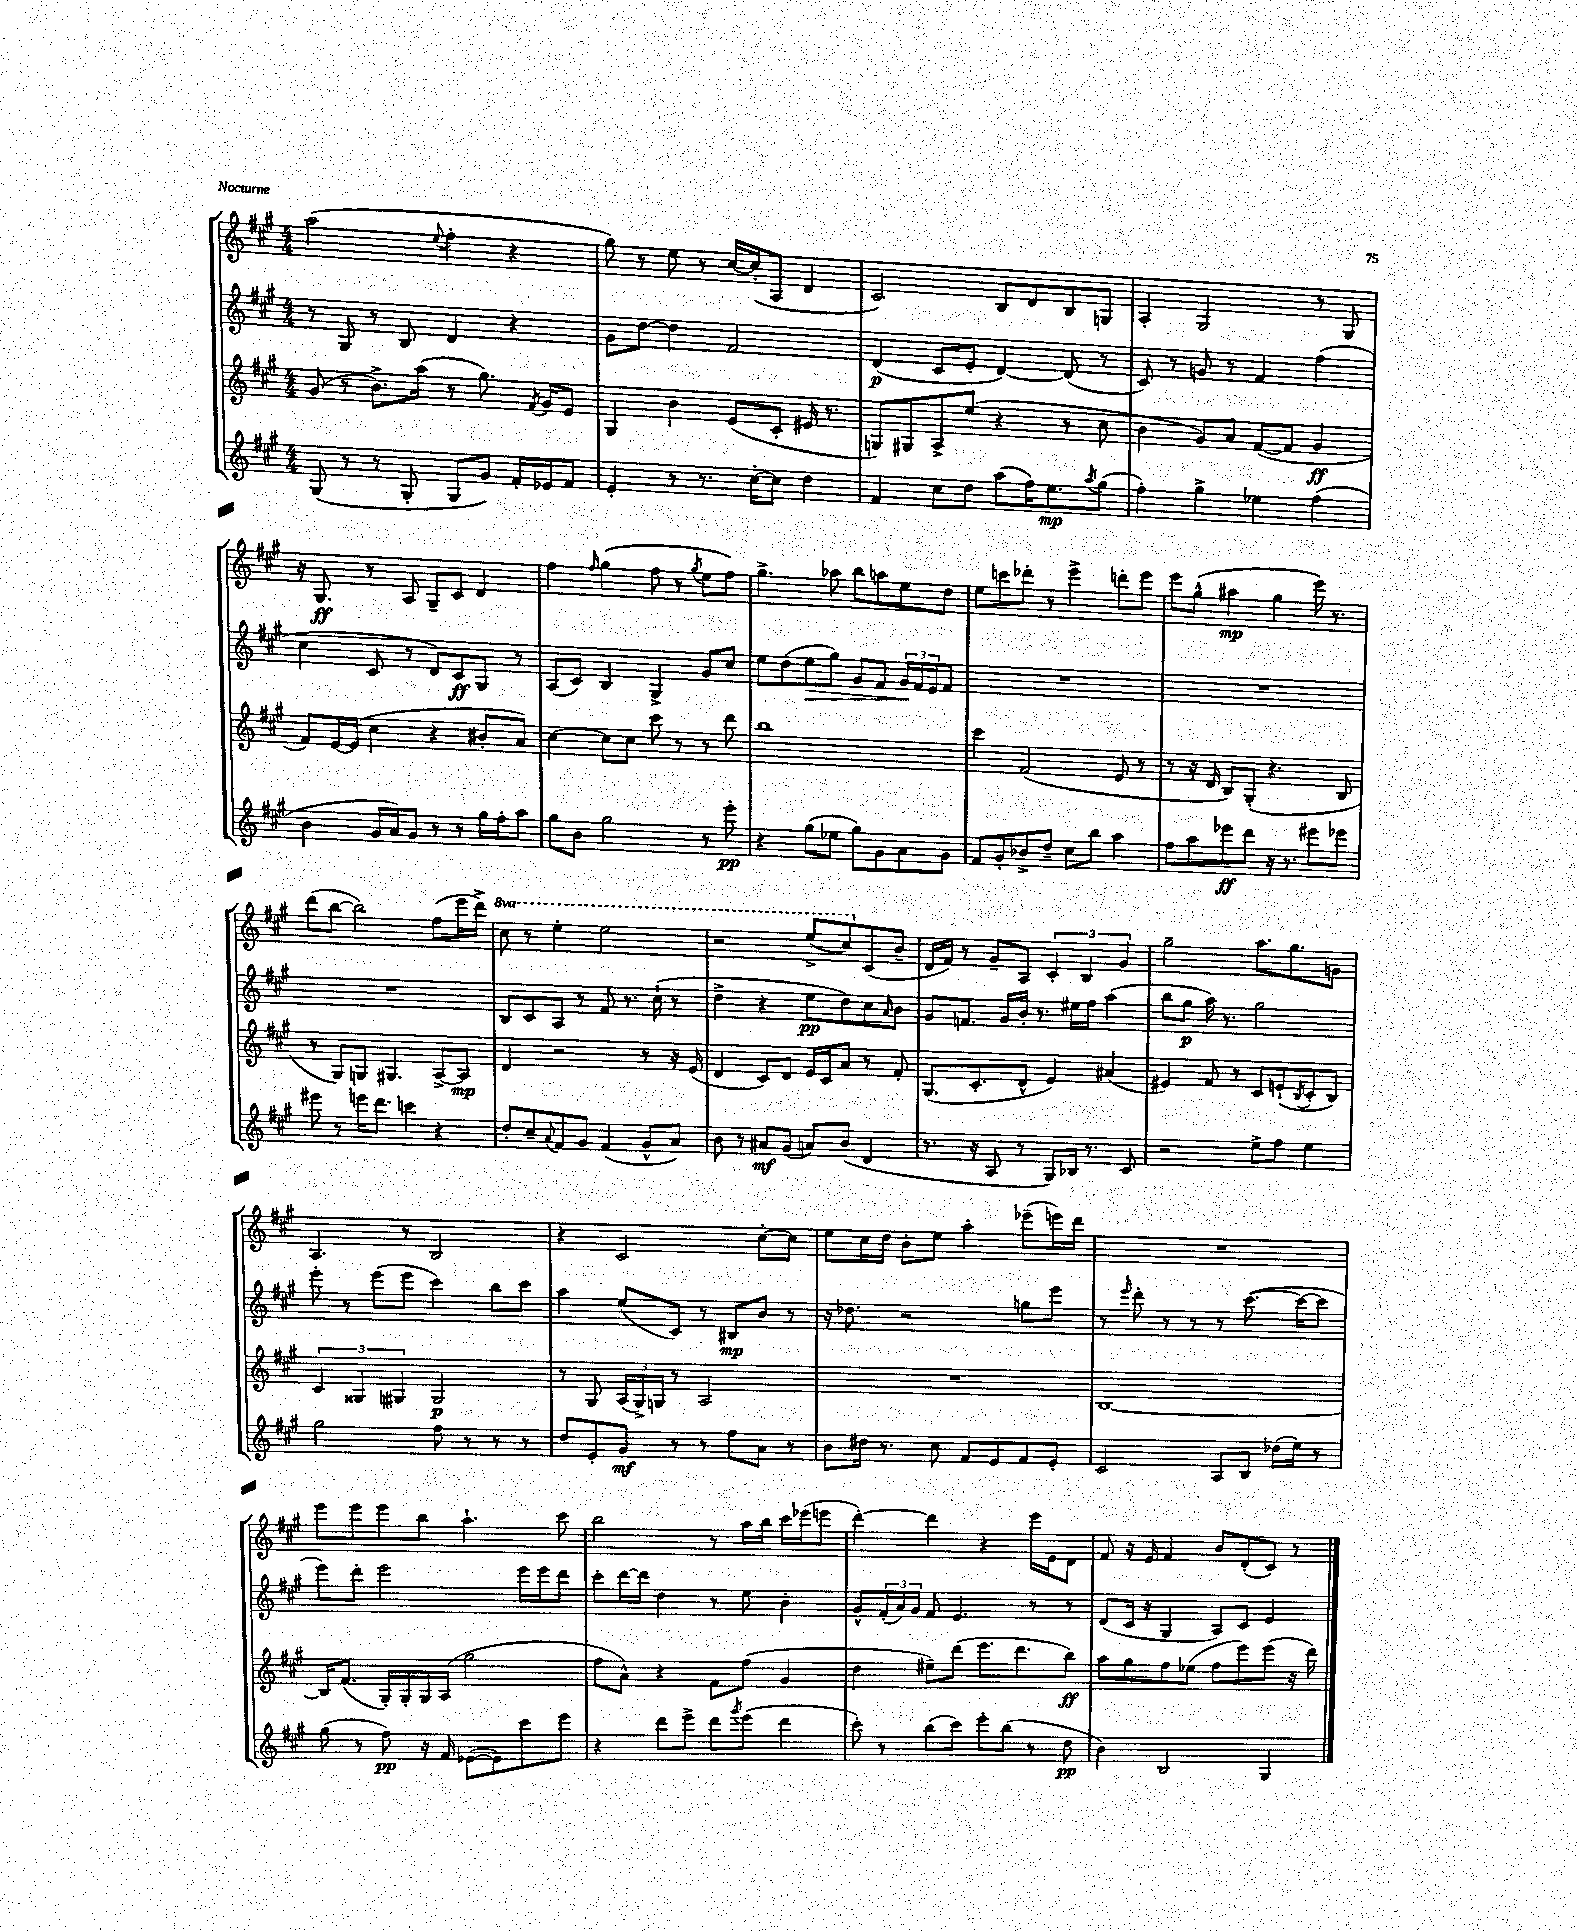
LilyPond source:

<<
\new StaffGroup <<
\new Staff = "s0" {
    \clef treble \key a \major \numericTimeSignature \time 4/4 \set Staff.ottavationMarkups = #ottavation-simple-ordinals
    a''2( \appoggiatura { e''8 } fis''4-. r4 |
    gis''8) r8 e''8 r8 cis''16~ cis''16-.( a8 d'4 |
    cis'2) b8 d'8 b8 g8 |
    a4-. gis2 r8 gis8 |
    r16 gis8.\ff r8 a8 gis8-- cis'8 d'4 |
    fis''4 \grace { fis''16 } gis''4( fis''8 r8 \acciaccatura { gis''8 } e''8 fis''8) |
    gis''4.-> aes''8 b''8 a''8 e''8 d''8 |
    e''8 c'''8 des'''8-. r8 e'''4-> d'''8-. e'''8 |
    e'''8 gis''8-^( ais''4\mp gis''4 e'''16) r8. |
    d'''8( b''8~ b''2) fis''8( e'''16 d'''16->) |
    \ottava #1 cis'''8 r8 e'''4-. e'''2 |
    r2 e'''8->( cis'''8) \ottava #0 cis'8( b'8-- |
    d'16 fis'16) r8 gis'8-- a8 \tuplet 3/2 { cis'4-. b4 gis'4 } |
    gis''2-- a''8. gis''8. g'8 |
    a4. r8 b2 |
    r4 cis'2 cis''8~-. cis''8 |
    e''8 cis''16 d''16 b'8-. e''8 a''4-. ees'''8--( e'''16) d'''16 |
    R1 |
    e'''8 e'''8 e'''8 b''8 a''4.-! cis'''8 |
    b''2 r8 a''16 b''16 cis'''16 ees'''16( e'''8 |
    d'''4~-.) d'''4 r4 e'''16 e'16 d'8 |
    fis'8 r16 e'16 fis'4 b'8 d'8-.( cis'8) r8 \bar "|." |
}
\new Staff = "s1" {
    \clef treble \key a \major \numericTimeSignature \time 4/4
    r8 gis8 r8 b8 d'4 r4 |
    gis'8 d''8~ d''4 fis'2 |
    d'4\p( cis'8 e'8-. d'4~) d'8( r8 |
    cis'8) r8 g'8 r8 fis'4 fis''4( |
    cis''4 cis'8 r8 d'8) cis'8\ff gis8 r8 |
    a8( cis'8) b4 gis4-> gis'8 cis''8 |
    e''8 d''8( e''8\> gis''8) gis'8 fis'8 \tuplet 3/2 { gis'16\! fis'16 e'16 } fis'8 |
    R1 |
    R1 |
    R1 |
    b8 cis'8 a8 r8 fis'8 r8. cis''16-!( r8 |
    d''4-> r4 e''8\pp d''8) cis''8 \grace { a'16 } b'8 |
    gis'8 f'8. gis'16 b'16-. r8. eis''16 fis''16 a''4( |
    b''8 gis''8\p a''16) r8. gis''2 |
    e'''8-. r8 e'''8( e'''8 cis'''4) b''8 cis'''8 |
    a''4 e''8( cis'8) r8 bis8\mp b'8 r8 |
    r16 des''8. r2 g''8 e'''8 |
    r8 \grace { e'''16 } d'''8-. r8 r8 r8 cis'''8.~( cis'''16~ cis'''8 |
    e'''8) d'''8-. e'''2 e'''16 e'''16 d'''8 |
    cis'''8-. d'''16~ d'''16 d''4 r8 e''8 b'4-. |
    gis'8-^ \tuplet 3/2 { fis'16-.( a'16) gis'16 } fis'8 e'4. r8 r8 |
    d'8( cis'16 r16 gis4 a8) cis'8 e'4 \bar "|." |
}
\new Staff = "s2" {
    \clef treble \key a \major \numericTimeSignature \time 4/4
    gis'8( r8 b'8.->) a''16( r8 gis''8.) \acciaccatura { fis'8 } gis'16 e'8 |
    gis4 b'4 e'8( cis'8-. eis'16 r8. |
    g8) gis8 a8-> e''8( r4 r8 cis''8 |
    b'4 gis'8) a'8 fis'8~( fis'8 gis'4\ff |
    fis'8) e'16~ e'16( cis''4 r4 bis'8-. a'8) |
    cis''4~ cis''8 cis''8 cis'''8 r8 r8 d'''8 |
    b''1 |
    cis'''4 fis'2( e'8 r8 |
    r8 r16 d'16 b8) gis8-.( r4. b8 |
    r8 gis8) g8 gis4. a8~-> a8\mp |
    d'4 r2 r8 r16 e'16( |
    d'4 cis'8) d'8 e'16 cis'16 a'8 r8 fis'8-. |
    gis8.( cis'8.-. d'8-^ e'4) ais'4( |
    eis'4) fis'8 r8 cis'8 e'8-!( \acciaccatura { b8 } cis'8-. b8) |
    \tuplet 3/2 { cis'4 gisis4 gis4 } gis2\p |
    r8 gis8 \tuplet 3/2 { a16( gis16->) g16 } r8 a2 |
    R1 |
    b1~ |
    b16 fis'8.( gis16-.) gis16-. gis16 a16( gis''2 |
    fis''8 a'8-^) r4 fis'8 fis''8( gis'4 |
    d''4 eis''8--) d'''8( e'''8. d'''8. b''8\ff) |
    a''8 gis''8 fis''8 ees''8( fis''8 e'''8) e'''8( r16 d'''16) \bar "|." |
}
\new Staff = "s3" {
    \clef treble \key a \major \numericTimeSignature \time 4/4
    gis8( r8 r8 gis8-. gis8 gis'8) fis'16-. ees'16 fis'8 |
    e'4-. r8 r8. cis''16~-. cis''8 d''4 |
    fis'4 cis''8 d''8 a''8( fis''16) e''8.\mp \acciaccatura { a''8 } gis''8( |
    fis''4-.) gis''4-> ees''4 fis''4( |
    b'4 gis'16 a'16) gis'8 r8 r8 gis''16 fis''16-. a''8 |
    gis''8 b'8 gis''2 r8 e'''8-.\pp |
    r4 gis''8( ees''8 gis''8) gis'8 a'8 gis'8 |
    fis'8 gis'8-. bes'8-> d''8-- cis''8 b''8 a''4 |
    fis''8 a''8 ees'''8\ff d'''8 r16 r8. eis'''8 ees'''8 |
    eis'''8 r8 e'''16 d'''8. c'''4 r4 |
    d''8-. cis''8-- \appoggiatura { a'8 } fis'8 gis'8 fis'4( gis'8-^ a'8) |
    b'8 r8 ais'8\mf gis'8( a'8) b'8( d'4 |
    r8. r16 a8 r8 gis8) bes16 r8. cis'8 |
    r2 e''8-> fis''8 e''4 |
    gis''2 fis''8 r8 r8 r8 |
    d''8 e'8-. gis'8\mf r8 r8 fis''8 a'8 r8 |
    b'8 dis''16 r8. cis''8 fis'8 e'8 fis'8 e'8-. |
    cis'2 a8 b8 des''16( e''16) r8 |
    gis''8( r8 fis''8\pp) r16 fis'16 ees'8~( ees'8) cis'''8 e'''8 |
    r4 d'''8 e'''8-> d'''8 \acciaccatura { gis'''8 } e'''8( d'''4 |
    cis'''8-.) r8 b''8( cis'''8) e'''8-. b''8( r8 d''8\pp |
    b'4) b2 gis4 \bar "|." |
}
>>
>>
\layout { \context { \Score \remove "Bar_number_engraver" } }
